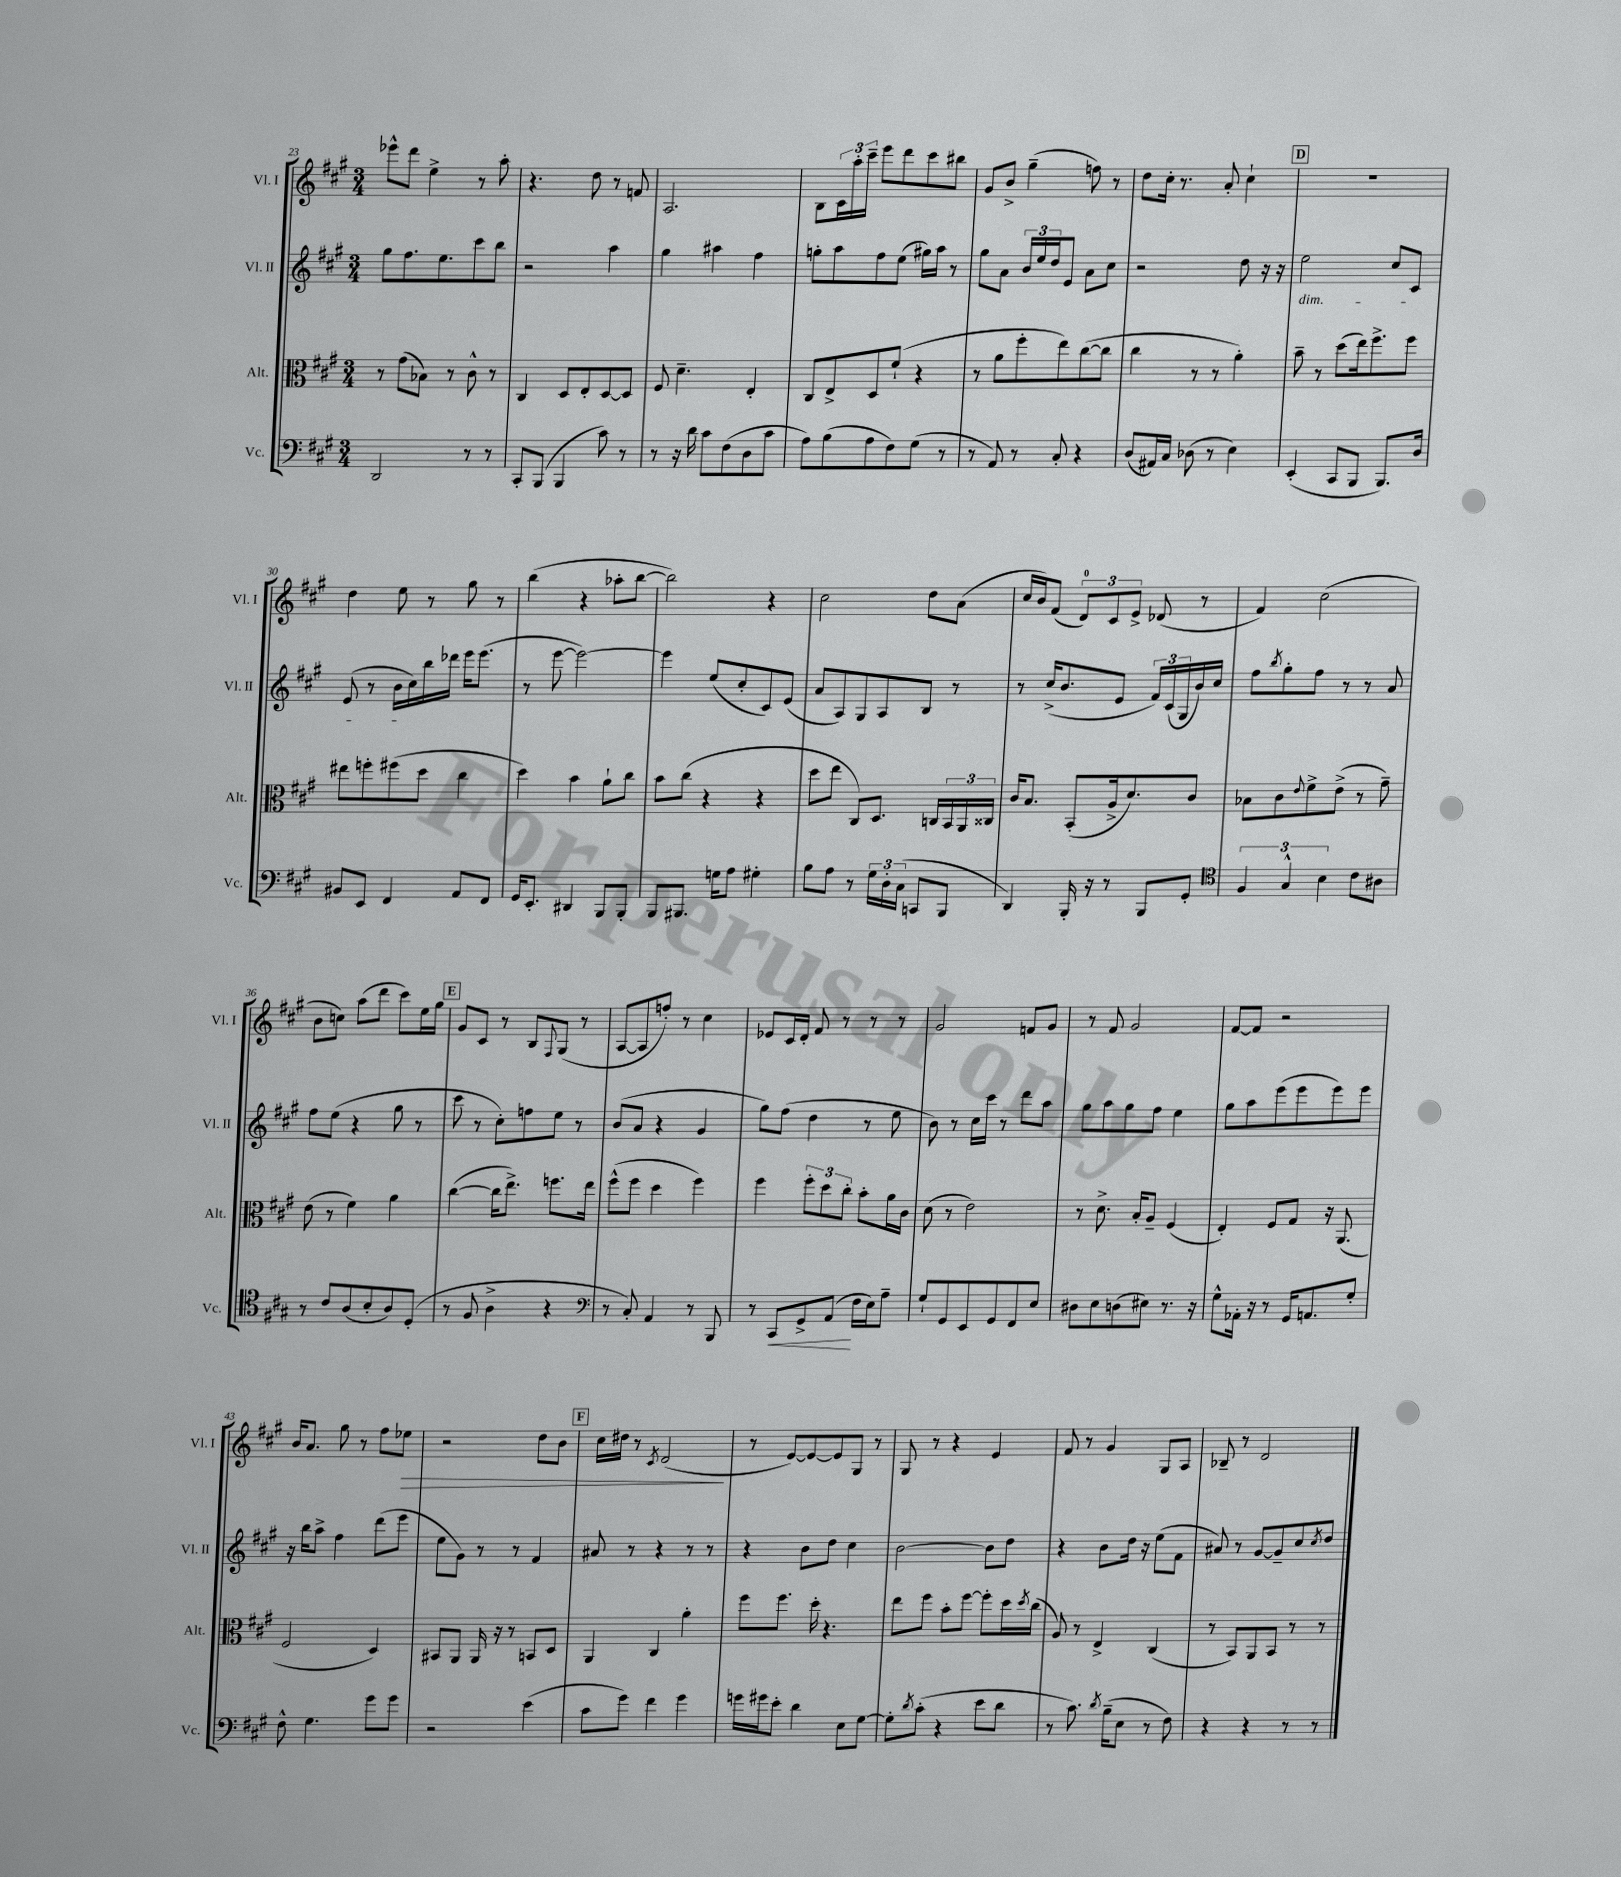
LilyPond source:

<<
\new StaffGroup <<
\new Staff = "s0" \with { instrumentName = "Vl. I" shortInstrumentName = "Vl. I" } {
    \clef treble \key a \major \numericTimeSignature \time 3/4
    ees'''8-^ d'''8 e''4-> r8 a''8-. |
    r4. d''8 r8 f'8 |
    a2. |
    b8 \tuplet 3/2 { cis'16 a''16-. cis'''16-- } e'''8 d'''8 cis'''8 bis''8 |
    gis'8 b'8-> gis''4--( f''8) r8 |
    d''8 cis''16-. r8. a'8-. cis''4-! |
    \mark \markup { \box "D" } R2. |
    d''4 e''8 r8 gis''8 r8 |
    b''4( r4 aes''8-. b''8~ |
    b''2) r4 |
    cis''2 d''8 a'8( |
    cis''16 b'16) fis'8( \tuplet 3/2 { d'8-0) cis'8 e'8-> } des'8( r8 |
    fis'4) cis''2( |
    b'8 c''8) a''8( d'''8 cis'''8) e''16 gis''16 |
    \mark \markup { \box "E" } gis'8 cis'8 r8 b8 \appoggiatura { fis8 } gis8( r8 |
    a8~ a8 f''8-.) r8 cis''4 |
    ees'8 cis'16 d'16-. fis'8 r8 r8 r8 |
    gis'2 f'8 gis'8 |
    r8 fis'8 gis'2 |
    fis'8~ fis'8 r2 |
    b'16 a'8. gis''8 r8 fis''8 ees''8\> |
    r2 d''8 b'8 |
    \mark \markup { \box "F" } cis''16 dis''16 r8 \acciaccatura { cis'8 } d'2\!( |
    r8 e'8~) e'8~ e'8 gis8 r8 |
    gis8 r8 r4 e'4 |
    fis'8 r8 gis'4 gis8 a8 |
    bes8-- r8 d'2 \bar "|." |
}
\new Staff = "s1" \with { instrumentName = "Vl. II" shortInstrumentName = "Vl. II" } {
    \clef treble \key a \major \numericTimeSignature \time 3/4
    gis''8 fis''8. e''8. cis'''8 b''8 |
    r2 a''4 |
    gis''4 ais''4 fis''4 |
    g''8-. a''8 fis''8 e''8( gis''16) a''16 r8 |
    gis''8 a'8 \tuplet 3/2 { b'16 e''16 d''16 } e'8 a'8 cis''8 |
    r2 d''8 r16 r16 |
    \mark \markup { \box "D" } e''2\dim cis''8 cis'8 |
    e'8( r8 b'16 cis''16\!) b''16 des'''16 e'''16 e'''8.( |
    r8 e'''8~ e'''2~) |
    e'''4 e''8( cis''8-. cis'8) e'8( |
    a'8 a8) gis8 a8 b8 r8 |
    r8 cis''16->( b'8. e'8 \tuplet 3/2 { fis'16) cis'16( gis16 } b'16) cis''16 |
    fis''8 \acciaccatura { b''8 } gis''8-. fis''8 r8 r8 a'8 |
    fis''8 e''8( r4 gis''8 r8 |
    \mark \markup { \box "E" } cis'''8 r8 cis''8-.) f''8 e''8 r8 |
    b'8( a'8 r4 gis'4 |
    gis''8) fis''8( d''4 r8 e''8 |
    b'8) r8 cis''16 cis'''16 r8 d'''8 a''8 |
    gis''8 a''8 gis''8 fis''8 e''4 |
    gis''8 a''8 e'''8( e'''8 e'''8) e'''8 |
    r16 b''16 a''8-> fis''4 d'''8( e'''8 |
    e''8 gis'8) r8 r8 fis'4 |
    \mark \markup { \box "F" } ais'8 r8 r4 r8 r8 |
    r4 b'8 d''8 cis''4 |
    b'2~ b'8 d''8 |
    r4 b'8 d''16 r16 e''8( fis'8 |
    ais'8) r8 gis'8~ gis'8-- cis''8 \acciaccatura { cis''8 } d''8 \bar "|." |
}
\new Staff = "s2" \with { instrumentName = "Alt." shortInstrumentName = "Alt." } {
    \clef alto \key a \major \numericTimeSignature \time 3/4
    r8 gis'8( bes8) r8 cis'8-^ r8 |
    cis4 d8 e8-. d8~ d8 |
    fis8 d'4.-- e4-. |
    cis8 e8-> d8 fis'8-!( r4 |
    r8 a'8 fis''8-. e''8) cis''8~( cis''8 |
    cis''4 r8 r8 a'4-.) |
    \mark \markup { \box "D" } b'8-- r8 d''8( e''16) fis''8.-> fis''8 |
    eis''8 f''8-. fis''8( d''8 cis''4 |
    d''4) b'4 a'8-! cis''8 |
    b'8 cis''8( r4 r4 |
    d''8 e''8 cis8) d8. c16 \tuplet 3/2 { b,16 a,16 cisis16 } |
    cis'16 b8. b,8-.( a16-> d'8.) cis'8 |
    bes8 cis'8 \appoggiatura { e'8 } fis'8-> e'8->( r8 gis'8--) |
    e'8( r8 fis'4) a'4 |
    \mark \markup { \box "E" } cis''4~( cis''16 e''8.->) f''8. e''16 |
    fis''8-^( fis''8 d''4 fis''4) |
    fis''4 \tuplet 3/2 { fis''8-. d''8 cis''8-. } b'8-. a'16 cis'16 |
    d'8( r8 e'2) |
    r8 d'8.-> b16-. a8-- fis4( |
    e4-.) fis8 gis8 r16 a,8.( |
    fis2 d4) |
    bis,8 a,8 a,16 r16 r8 b,8 d8 |
    \mark \markup { \box "F" } a,4 cis4 a'4-. |
    fis''8 fis''8. d''16-. r4. |
    e''8 fis''8 b'8-. fis''8~ fis''8-. d''16 \acciaccatura { d''8 } cis''16( |
    a8) r8 e4-> cis4( |
    r8 b,8) a,8 b,8 r8 r8 \bar "|." |
}
\new Staff = "s3" \with { instrumentName = "Vc." shortInstrumentName = "Vc." } {
    \clef bass \key a \major \numericTimeSignature \time 3/4
    d,2 r8 r8 |
    cis,8-. b,,8( b,,4 cis'8) r8 |
    r8 r16 d'16 cis'8 fis8( d8 cis'8 |
    a8) b8( a8 fis8) gis8( r8 |
    r8 a,8) r8 cis8-. r4 |
    d8( ais,16) cis16 des8( r8 e4) |
    \mark \markup { \box "D" } e,4-.( cis,8 b,,8 b,,8.) d16 |
    bis,8 e,8 fis,4 a,8 fis,8 |
    gis,16 e,8.-. dis,4 b,,8 b,,8-. |
    b,,8 bis,,8. g16 a8 gis4-. |
    b8 a8 r8 \tuplet 3/2 { gis16 d16-. cis16( } c,8 b,,8 |
    d,4) b,,16-. r16 r8 b,,8 gis,8-. |
    \clef tenor \tuplet 3/2 { fis4 gis4-^ b4 } cis'8 ais8 |
    r8 cis'8 a8( b8-. a8) d8-.( |
    \mark \markup { \box "E" } r8 fis8 a4-> r4 |
    \clef bass r8 cis8-.) a,4 r8 b,,8 |
    r8 cis,8\< gis,8-> a,8\!( fis16 e16) a8-- |
    gis8-! gis,8 e,8 gis,8 fis,8 e8 |
    dis8 e8 d8( eis8) r8. r16 |
    gis8-^ aes,16-. r16 r8 gis,16 a,8. gis8-. |
    fis8-^ gis4. gis'8 gis'8 |
    r2 e'4( |
    \mark \markup { \box "F" } cis'8 gis'8) fis'4 gis'4 |
    g'16 gis'16 e'8-. d'4 e8 gis8~ |
    gis8-. \acciaccatura { d'8 } cis'8-.( r4 e'8 d'8 |
    r8 cis'8.) \acciaccatura { d'8 } b16--( e8 r8 fis8) |
    r4 r4 r8 r8 \bar "|." |
}
>>
>>
\layout { \context { \Score currentBarNumber = #23 } }
